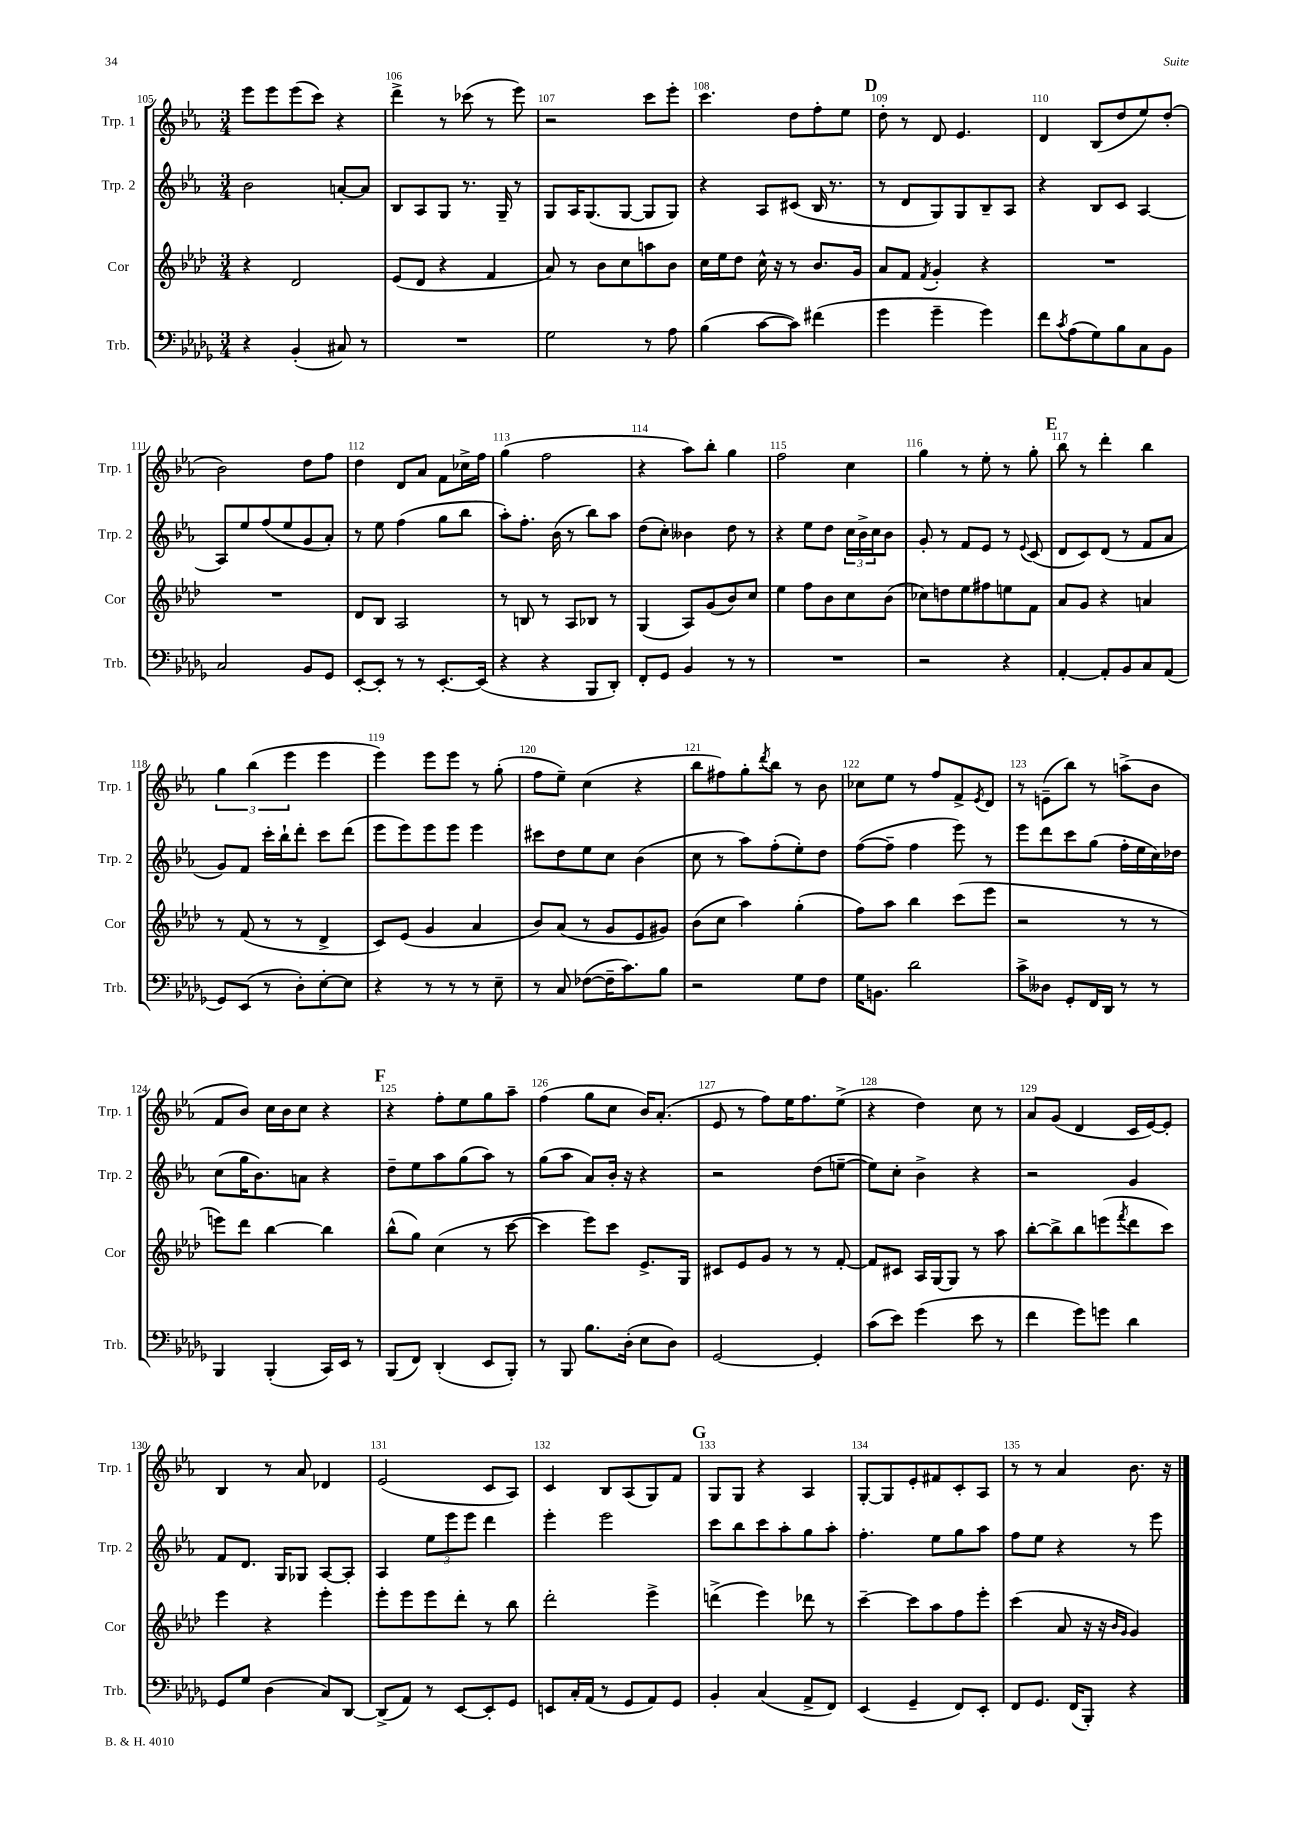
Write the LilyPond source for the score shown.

<<
\new StaffGroup <<
\new Staff = "s0" \with { instrumentName = "Trp. 1" shortInstrumentName = "Trp. 1" } {
    \clef treble \key ees \major \numericTimeSignature \time 3/4
    ees'''8 ees'''8 ees'''8( c'''8) r4 |
    d'''4-> r8 ces'''8( r8 ees'''8) |
    r2 c'''8 ees'''8-. |
    c'''4. d''8 f''8-. ees''8 |
    \mark \markup { \bold "D" } d''8-. r8 d'8 ees'4. |
    d'4 bes8( d''8 ees''8) d''8-.( |
    bes'2) d''8 f''8 |
    d''4 d'8 aes'8 f'8 ces''16-> f''16 |
    g''4( f''2 |
    r4 aes''8) bes''8-. g''4 |
    f''2 c''4 |
    g''4 r8 ees''8-. r8 g''8-. |
    \mark \markup { \bold "E" } bes''8 r8 d'''4-. bes''4 |
    \tuplet 3/2 { g''4 bes''4( ees'''4 } ees'''4 |
    ees'''4) ees'''8 ees'''8 r8 g''8-.( |
    f''8 ees''8--) c''4( r4 |
    bes''8 fis''8) g''8-. \acciaccatura { d'''8 } bes''8 r8 bes'8 |
    ces''8 ees''8 r8 f''8 f'8-> \acciaccatura { ees'8 } d'8 |
    r8 e'8--( bes''8) r8 a''8->( bes'8 |
    f'8 bes'8) c''16 bes'16 c''8 r4 |
    \mark \markup { \bold "F" } r4 f''8-. ees''8 g''8 aes''8-- |
    f''4( g''8 c''8 bes'16) aes'8.-.( |
    ees'8 r8 f''8) ees''16 f''8. ees''8->( |
    r4 d''4) c''8 r8 |
    aes'8 g'8( d'4 c'16 ees'16~) ees'8-. |
    bes4 r8 aes'8 des'4 |
    ees'2( c'8 aes8) |
    c'4 bes8 aes8( g8) f'8 |
    \mark \markup { \bold "G" } g8 g8 r4 aes4 |
    g8~-. g8 ees'8-. fis'8 c'8-. aes8 |
    r8 r8 aes'4 bes'8. r16 \bar "|." |
}
\new Staff = "s1" \with { instrumentName = "Trp. 2" shortInstrumentName = "Trp. 2" } {
    \clef treble \key ees \major \numericTimeSignature \time 3/4
    bes'2 a'8~-. a'8 |
    bes8 aes8 g8 r8. g16-- r8 |
    g8 aes16 g8.( g8~ g8 g8) |
    r4 aes8 cis'8( bes16 r8. |
    \mark \markup { \bold "D" } r8 d'8 g8) g8 bes8-- aes8 |
    r4 bes8 c'8 aes4~ |
    aes8 ees''8 f''8( ees''8 g'8 aes'8-.) |
    r8 ees''8 f''4( g''8 bes''8 |
    aes''8-.) f''8.-. bes'16( r8 bes''8) aes''8 |
    d''8( c''8-.) beses'4 d''8 r8 |
    r4 ees''8 d''8 \tuplet 3/2 { c''16 bes'16-> c''16 } bes'8 |
    g'8-. r8 f'8 ees'8 r8 \appoggiatura { ees'8 } c'8( |
    \mark \markup { \bold "E" } d'8 c'8) d'8( r8 f'8 aes'8 |
    g'8) f'8 c'''16-. bes''16-! d'''8-. c'''8 d'''8( |
    ees'''8 ees'''8) ees'''8 ees'''8 ees'''4 |
    cis'''8 d''8 ees''8 c''8 bes'4( |
    c''8 r8 aes''8) f''8-.( ees''8-.) d''8 |
    f''8~( f''8-- f''4 ees'''8) r8 |
    ees'''8 d'''8 c'''8 g''8( f''16-. ees''16 c''16) des''16 |
    c''8( g''16 bes'8.) a'8 r4 |
    \mark \markup { \bold "F" } d''8-- ees''8 aes''8 g''8( aes''8) r8 |
    g''8( aes''8 aes'8) bes'16-. r16 r4 |
    r2 d''8( e''8~-- |
    e''8) c''8-. bes'4-> r4 |
    r2 g'4 |
    f'8 d'8. g16 ges8 aes8~ aes8-. |
    aes4 \tuplet 3/2 { ees''8 ees'''8 ees'''8 } d'''4 |
    ees'''4-. ees'''2 |
    \mark \markup { \bold "G" } c'''8 bes''8 c'''8 aes''8-. g''8 aes''8-. |
    f''4.-. ees''8 g''8 aes''8 |
    f''8 ees''8 r4 r8 ees'''8 \bar "|." |
}
\new Staff = "s2" \with { instrumentName = "Cor" shortInstrumentName = "Cor" } {
    \clef treble \key aes \major \numericTimeSignature \time 3/4
    r4 des'2 |
    ees'8( des'8 r4 f'4 |
    aes'8) r8 bes'8 c''8 a''8 bes'8 |
    c''16 ees''16 des''8 c''16-^ r16 r8 bes'8. g'16 |
    \mark \markup { \bold "D" } aes'8 f'8 \acciaccatura { f'8 } g'4-. r4 |
    R2. |
    R2. |
    des'8 bes8 aes2 |
    r8 b8 r8 aes8 bes8 r8 |
    g4( aes8) g'8( bes'8) c''8 |
    ees''4 f''8 bes'8 c''8 bes'8( |
    ces''8) d''8 ees''8 fis''8 e''8 f'8 |
    \mark \markup { \bold "E" } aes'8 g'8 r4 a'4 |
    r8 f'8( r8 r8 des'4-> |
    c'8) ees'8( g'4 aes'4 |
    bes'8) aes'8( r8 g'8 ees'8 gis'8) |
    bes'8( c''8 aes''4) g''4-.( |
    f''8) aes''8 bes''4 c'''8( ees'''8 |
    r2 r8 r8 |
    e'''8) des'''8 bes''4~ bes''4 |
    \mark \markup { \bold "F" } bes''8-^( g''8) c''4( r8 c'''8~ |
    c'''4 ees'''8) c'''8 ees'8.-> g16 |
    cis'8 ees'8 g'8 r8 r8 f'8~-. |
    f'8 cis'8 aes16 g16~ g8 r8 aes''8 |
    bes''8~-. bes''8-> bes''8 e'''8( \acciaccatura { f'''8 } des'''8 c'''8) |
    ees'''4 r4 ees'''4-. |
    ees'''8-. ees'''8 ees'''8 des'''8-. r8 bes''8 |
    des'''2-. ees'''4-> |
    \mark \markup { \bold "G" } d'''4->( ees'''4) des'''8 r8 |
    c'''4~-- c'''8 aes''8 f''8 ees'''8-. |
    c'''4( aes'8 r16 r16 \grace { bes'16 g'16 } g'4) \bar "|." |
}
\new Staff = "s3" \with { instrumentName = "Trb." shortInstrumentName = "Trb." } {
    \clef bass \key des \major \numericTimeSignature \time 3/4
    r4 bes,4-.( cis8) r8 |
    R2. |
    ges2 r8 aes8 |
    bes4( c'8~ c'8) fis'4( |
    \mark \markup { \bold "D" } ges'4 ges'4-- ges'4) |
    f'8 \acciaccatura { c'8 } aes8( ges8) bes8 c8 bes,8 |
    c2 bes,8 ges,8 |
    ees,8~-. ees,8-. r8 r8 ees,8.~-. ees,16( |
    r4 r4 bes,,8 des,8-.) |
    f,8-. ges,8 bes,4 r8 r8 |
    R2. |
    r2 r4 |
    \mark \markup { \bold "E" } aes,4~-. aes,8-. bes,8 c8 aes,8( |
    ges,8) ees,8( r8 des8-.) ees8~-. ees8 |
    r4 r8 r8 r8 ees8-- |
    r8 c8 fes8~( fes16-- c'8.) bes8 |
    r2 ges8 f8 |
    ges16 b,8. des'2 |
    c'8-> deses8 ges,8-. f,16 des,16 r8 r8 |
    bes,,4 bes,,4-.( c,16) ees,16 r8 |
    \mark \markup { \bold "F" } bes,,8( f,8) des,4-.( ees,8 bes,,8-.) |
    r8 bes,,8 bes8. des16-.( ees8 des8) |
    ges,2~ ges,4-. |
    c'8( ees'8) ges'4( ees'8 r8 |
    f'4 ges'8) g'8 des'4 |
    ges,8 ges8 des4( c8) des,8~ |
    des,8->( aes,8) r8 ees,8~ ees,8-. ges,8 |
    e,8 c16-. aes,16( r8 ges,8 aes,8) ges,8 |
    \mark \markup { \bold "G" } bes,4-. c4( aes,8-> f,8) |
    ees,4( ges,4-- f,8) ees,8-. |
    f,8 ges,8. f,16( bes,,8-.) r4 \bar "|." |
}
>>
>>
\layout { \context { \Score currentBarNumber = #105 \override BarNumber.break-visibility = ##(#f #t #t) barNumberVisibility = #all-bar-numbers-visible } }
